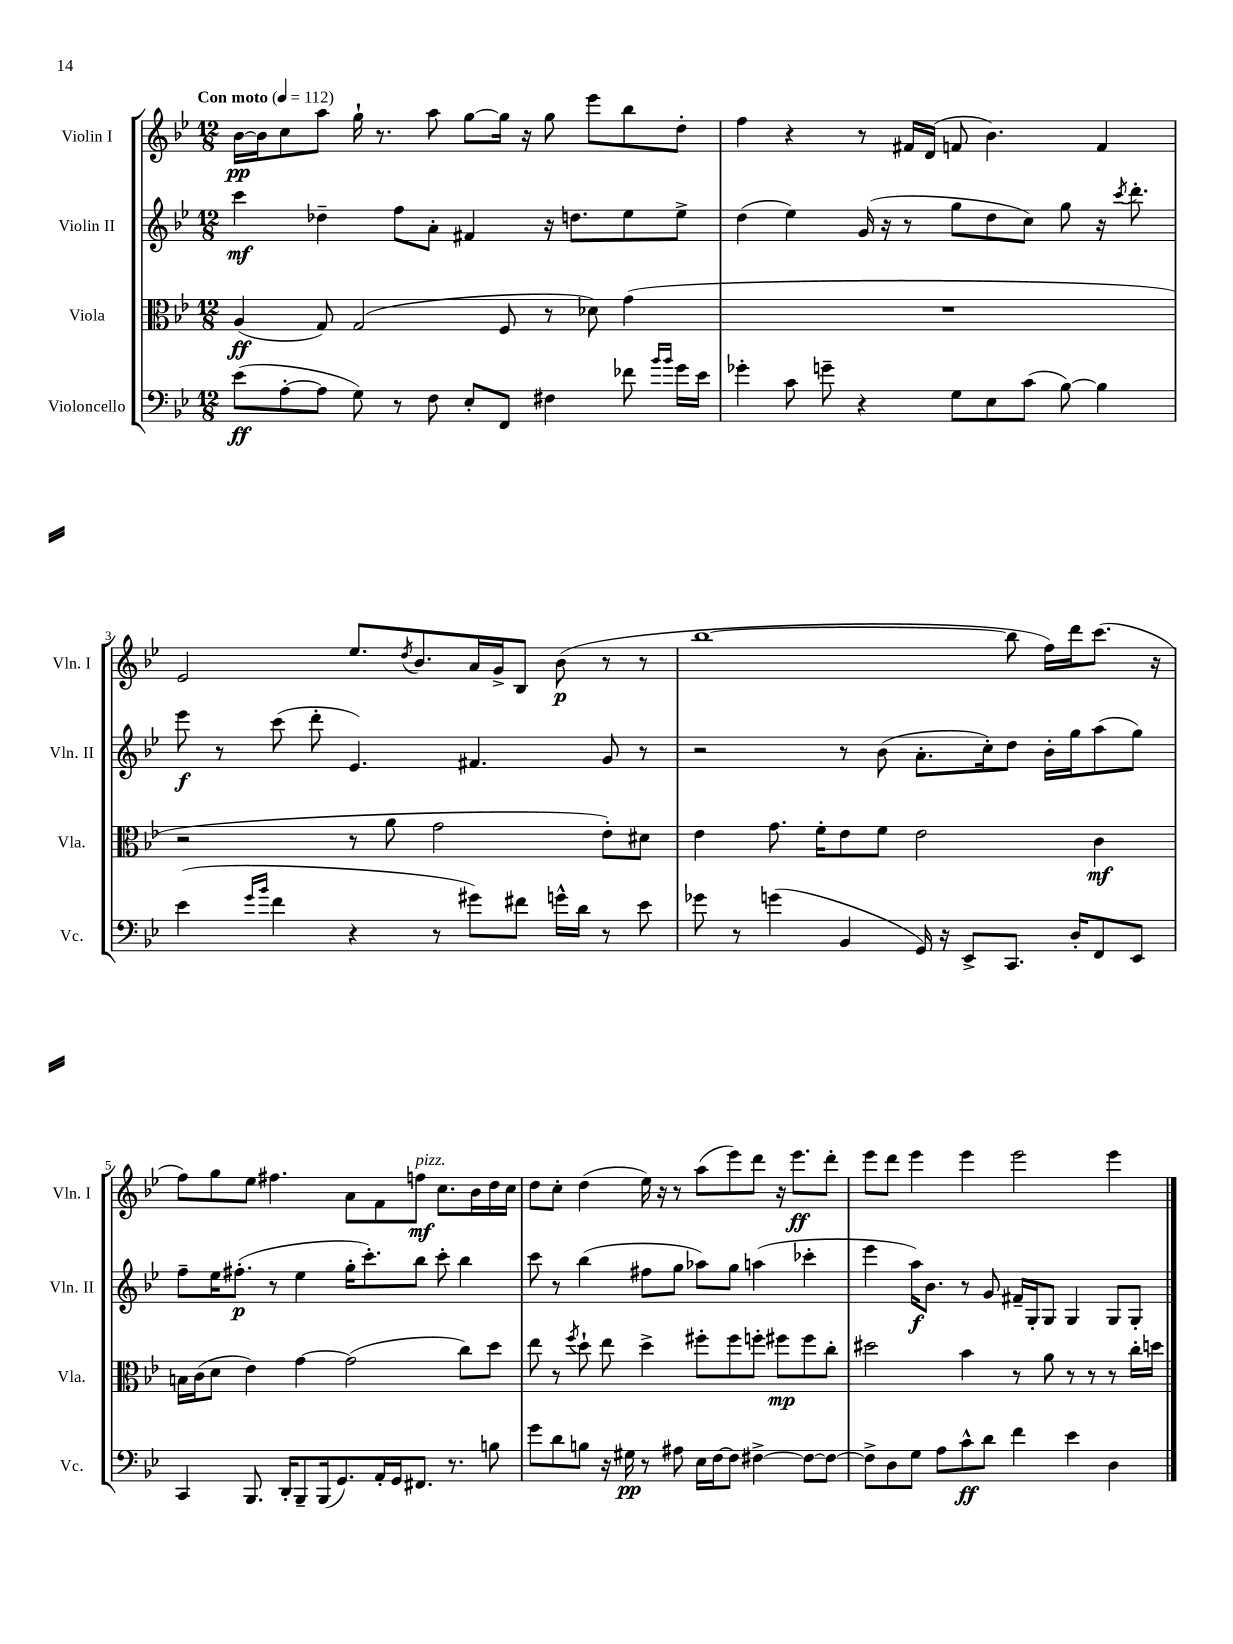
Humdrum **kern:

**kern	**kern	**kern	**kern
*staff4	*staff3	*staff2	*staff1
*clefF4	*clefC3	*clefG2	*clefG2
*k[b-e-]	*k[b-e-]	*k[b-e-]	*k[b-e-]
*M12/8	*M12/8	*M12/8	*M12/8
*MM112	*MM112	*MM112	*MM112
(8e-\L	(4A/	4ccc\	[16b-\LL
.	.	.	16b-\]J
[8A'\	.	.	8cc\
8A\]J	8G/)	4dd-~\	8aa\J
8G\)	(2G/	.	16gg`\
.	.	.	8.r
8r	.	8ff\L	.
8F\	.	8a'\J	8aa\
8E-'/L	.	4f#/	[8gg\L
8FF/J	8F/	.	16gg\]Jk
.	.	.	16r
4F#\	8r	16r	8gg\
.	.	8.dd\L	.
.	8d-\)	.	8eee-\L
8f-\	(4g\	8ee-\	8bb-\
16qqb-/LL	.	.	.
16qqb-/JJ	.	.	.
16g\LL	.	8ee-^\J	8dd'\J
16e-\JJ	.	.	.
=	=	=	=
4g-'\	1.r	(4dd\	4ff\
8c\	.	4ee-\)	4r
8g~\	.	.	.
4r	.	(16g/	8r
.	.	16r	.
.	.	8r	16f#/LL
.	.	.	(16d/JJ
8G\L	.	8gg\L	8f/
8E-\	.	8dd\	4.b-\)
(8c\J	.	8cc\J)	.
[8B-\)	.	8gg\	.
4B-\]	.	16r	4f/
.	.	8qccc/	.
.	.	8.ddd'\	.
=	=	=	=
(4e-\	2r	8eee-\	2e-/
.	.	8r	.
16qqg/LL	.	.	.
16qqb-/JJ	.	.	.
4f\	.	(8ccc\	.
.	.	8ddd'\	.
4r	8r	4.e-/)	8.ee-/L
.	8a\	.	.
.	.	.	8qdd/
.	.	.	8.b-/
8r	2g\	.	.
8g#\L)	.	4.f#/	16a/L
.	.	.	16g^/J
8f#\J	.	.	8B-/J
16g^^\LL	.	.	(8b-\
16d\JJ	.	.	.
8r	8e-'\L)	8g/	8r
8e-\	8d#\J	8r	8r
=	=	=	=
8g-\	4e-\	2r	[1bb-
8r	.	.	.
(4g\	8.g\	.	.
.	16f'\LK	.	.
4BB-/	8e-\	8r	.
.	8f\J	(8b-\	.
16GG/)	2e-\	8.a'\L	.
16r	.	.	.
8EE-^/L	.	.	.
.	.	16cc'\k)	.
8.CC/J	.	8dd\J	8bb-\]
.	.	16b-'\LL	16ff\LL)
16D'/LK	.	16gg\J	16ddd\J
8FF/	4c\	(8aa\	(8.ccc\J
8EE-/J	.	8gg\J)	.
.	.	.	16r
=	=	=	=
4CC/	16B\LL	8ff~\L	8ff\L)
.	(16c\J	.	.
.	8d\J	16ee-\K	8gg\
.	.	(8.ff#'\J	.
8.BBB-/	4e-\)	.	8ee-\J
.	.	8r	4.ff#\
16DD'/LK	.	.	.
8BBB-~/	[4g\	4ee-\	.
(16BBB-/k	.	.	.
8.GG/)	.	.	.
.	(2g\]	16gg'\LK	8a\L
.	.	8.ccc'\)	.
16AA'/L	.	.	8f\
16GG/J	.	.	.
8.FF#/J	.	8bb-\J	8ff\J
.	.	8ccc'\	8.cc\L
8.r	.	.	.
.	8cc\L)	4bb-\	.
.	.	.	16b-\L
8B\	8dd\J	.	16dd\
.	.	.	16cc\JJ
=	=	=	=
8g\L	8ee-\	8ccc\	8dd\L
8d\	8r	8r	8cc'\J
.	8qff/	.	.
8B\J	8dd`\	(4bb-\	(4dd\
16r	8ee-\	.	.
16G#\	.	.	.
8r	4dd^\	8ff#\L	16ee-\)
.	.	.	16r
8A#\	.	8gg\J	8r
16E-\LL	8ff#'\L	8aa-\L)	(8aa\L
[16F\J	.	.	.
8F\]J	8ff#\	8gg\J	8eee-\)
[4F#^\	8ff'\J	(4aa\	8ddd\J
.	8ff#\L	.	16r
.	.	.	8.eee-\L
8F#\_L	8ff#\	4ccc-'\	.
8F#\_J	8cc'\J	.	8ddd'\J
=	=	=	=
8F#^\]L	2dd#\	4eee-\	8eee-\L
8D\	.	.	8ddd\J
8G\J	.	16aa\LK)	4eee-\
.	.	8.b-\J	.
8A\L	.	.	.
8c^^\	4b-\	8r	4eee-\
8d\J	.	8g/	.
4f\	8r	16f#~/LL	2eee-\
.	.	16G'/J	.
.	8a\	8G/J	.
4e-\	8r	4G/	.
.	8r	.	.
4D\	8r	8G/L	4eee-\
.	16cc'\LL	8G'/J	.
.	16dd\JJ	.	.
==	==	==	==
*-	*-	*-	*-
